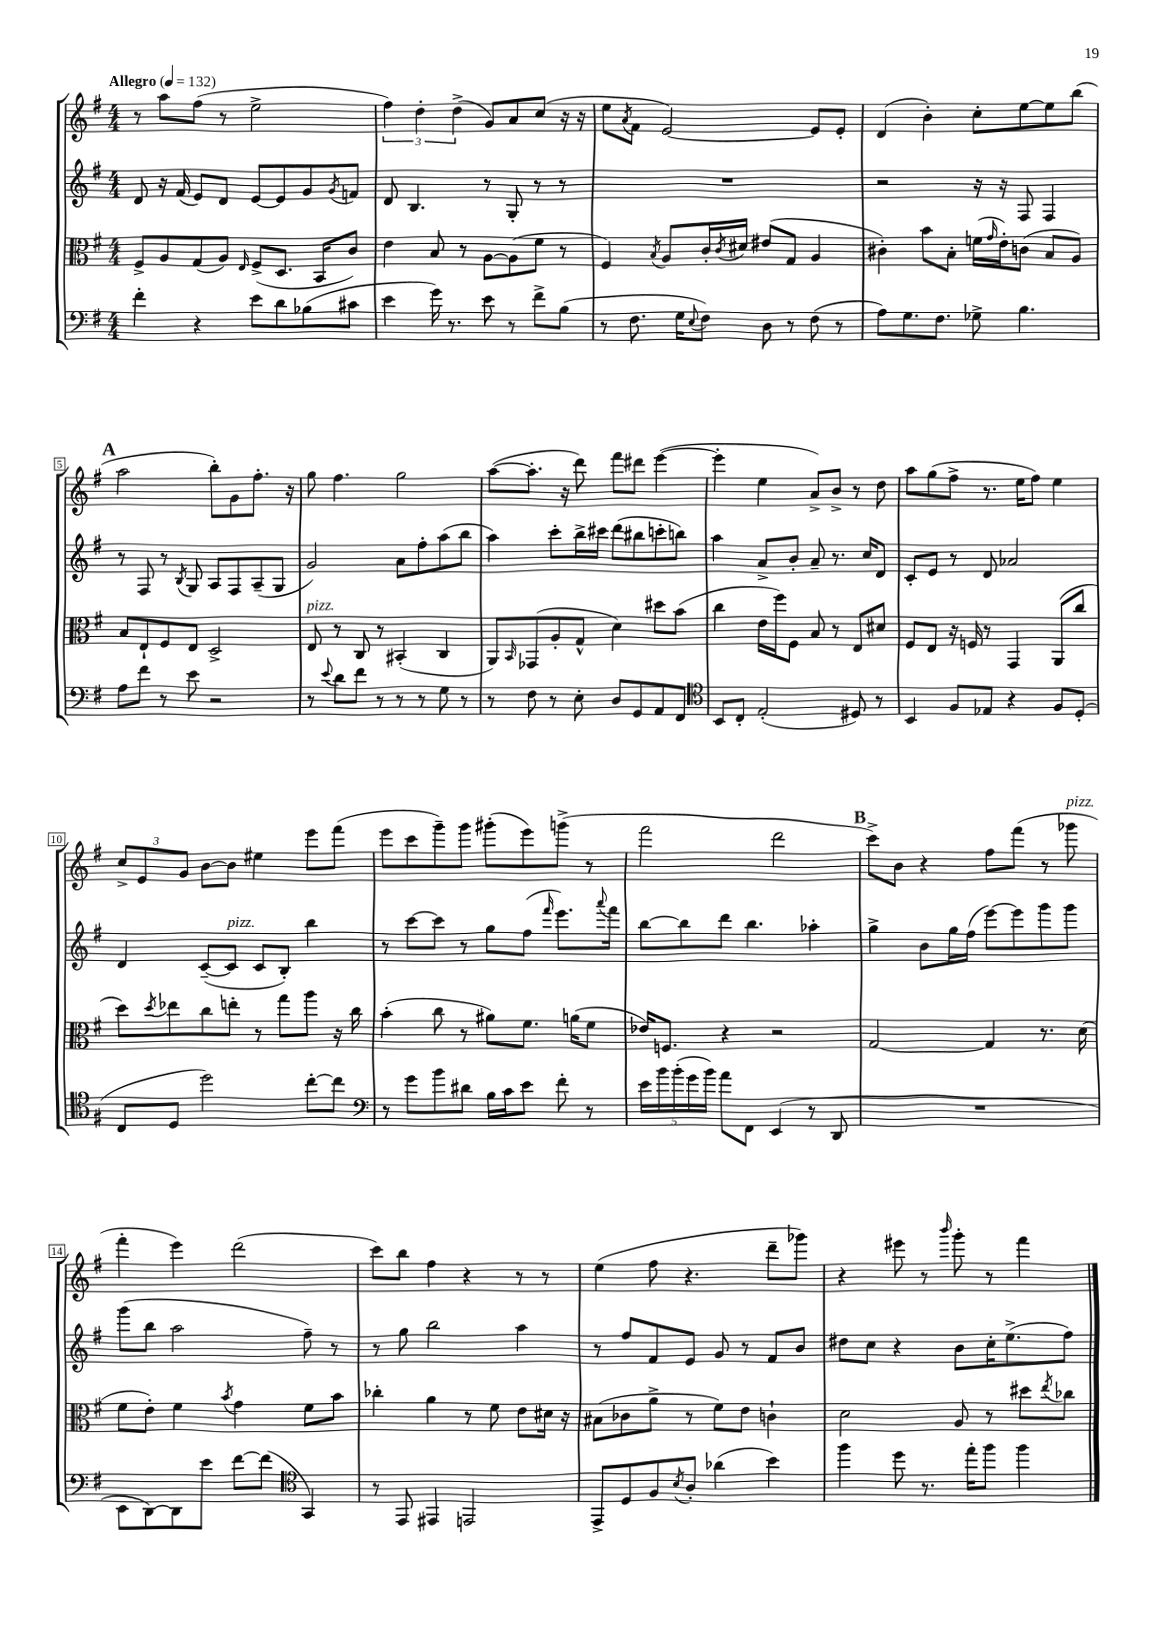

**kern	**kern	**kern	**kern
*staff4	*staff3	*staff2	*staff1
*clefF4	*clefC3	*clefG2	*clefG2
*k[f#]	*k[f#]	*k[f#]	*k[f#]
*M4/4	*M4/4	*M4/4	*M4/4
*MM132	*MM132	*MM132	*MM132
4f#'\	8F#^/L	8d/	8r
.	8A/	16r	8aa\L
.	.	(16f#/	.
4r	(8G/	8e/L)	(8ff#\J
.	8A/J)	8d/J	8r
.	16qqE/	.	.
8e\L	(8F#^/L	[8e/L	2ee^\
8d\	8.D/J	8e/]	.
(8B-\	.	8g/	.
.	16BB/LK	.	.
.	.	8qg/	.
8c#\J	8c/J)	8f/J	.
=	=	=	=
4e\	4e\	8d/	6ff#\)
.	.	4.B/	.
.	.	.	6dd'\
16g\)	8B/	.	.
8.r	.	.	.
.	.	.	(6dd^\
.	8r	.	.
8e\	[8A\L	8r	8g/L)
8r	(8A\]	8G'/	8a/
8f#^\L	8f#\J	8r	(8cc/J
(8B\J	8r	8r	16r
.	.	.	16r
=	=	=	=
8r	4F#/)	1r	8ee\L
.	.	.	8qa/
8.F#\	.	.	8f#\J
.	8qB/	.	.
.	8A/L	.	[2e/)
16G\LK	.	.	.
8qqE/	.	.	.
8F#\J)	16c'/L	.	.
.	8qc/	.	.
.	16d#/JJ	.	.
8D\	(8e#/L	.	.
8r	8G/J	.	.
(8F#\	4A/	.	8e/]L
8r	.	.	8e'/J
=	=	=	=
8A\L)	4c#'\)	2r	(4d/
8.G\	.	.	.
.	8b\L	.	4b'\)
8.F#\J	.	.	.
.	8B'\J	.	.
8G-^\	(16f\LL	16r	8cc'\L
.	16qqg/	.	.
.	16e'\J)	16r	.
4.B\	(8c\J	8F#/	[8ee\
.	8B/L	4F#/	8ee\]
.	8A/J)	.	(8bb\J
=	=	=	=
8A\L	8B/L	8r	2aa\
8f#\J	8E`/	8F#/	.
8r	8F#/	8r	.
.	.	8qB/	.
8e\	8E/J	8G/	.
2r	2D^/	8A/L	8bb'\L)
.	.	8F#/	8g\
.	.	(8A~/	8.ff#'\J
.	.	8G/J	.
.	.	.	16r
=	=	=	=
8r	8E/	2g/)	8gg\
8qqe/	.	.	.
8d\L	8r	.	4.ff#\
8f#\J	8C/	.	.
8r	8r	.	.
8r	(4BB#'/	8a\L	2gg\
8r	.	8ff#'\	.
8G\	4C/	(8aa\	.
8r	.	8bb\J	.
=	=	=	=
8r	8AA/L)	4aa\)	([8aa\L
.	16qqBB/	.	.
8F#\	(8GG-/	.	8.aa'\]J
8r	8A'/	8ccc'\L	.
.	.	.	16r
8E'\	8G^^/J	16bb^\L	8ddd\)
.	.	16ccc#\JJ	.
8D/L	4d\)	(8ddd\L	8fff#\L
8GG/	.	8bb#\	8ddd#\J
8AA/	8dd#\L	8ccc'\	([4eee\
8FF#/J	(8b\J	8bb\J)	.
=	=	=	=
*clefC4	*	*	*
8BB/L	4cc\	4aa\	4eee'\]
8C'/J	.	.	.
(2E'/	16e\LL	8a^/L	4ee\
.	16ff#\J)	.	.
.	8F#\J	8b'/J	.
.	8B/	8a~/	8a^/L)
.	8r	8.r	8b^/J
8D#/)	8E/L	.	8r
.	.	16cc/LK	.
8r	8d#/J	8d/J	8dd\
=	=	=	=
4BB/	8F#/L	8c'/L	8aa\L
.	8E/J	8e/J	(8gg\
8F#/L	16r	8r	8ff#^\J
.	16F/	.	.
8E-/J	8r	8d/	8.r
4r	4GG/	2a-/	.
.	.	.	16ee\LK
.	.	.	8ff#\J)
8F#/L	(8AA/L	.	4ee\
(8D'/J	8cc/J	.	.
=	=	=	=
8C/L	8dd\L)	4d/	12cc^/L
.	.	.	12e/
.	8qdd/	.	.
8D/J	8ee-\	.	.
.	.	.	12g/J
2dd\)	8cc\	([8c~/L	[8b\L
.	8ee'\J	8c/]J	8b\]J
.	8r	8c/L	4ee#\
.	8gg\L	8B'/J)	.
[8cc'\L	8aa\J	4bb\	8eee\L
8cc\]J	16r	.	(8fff#\J
.	16cc\	.	.
=	=	=	=
*clefF4	*	*	*
8r	(4b'\	8r	8eee\L
8g\L	.	[8ccc\L	8ccc\
8b\	8cc\	8ccc\]J	8ggg~\)
8d#\J	8r	8r	8ggg\J
16B\LL	8a#\L)	8gg\L	(8ggg#'\L
16c\J	.	.	.
8e\J	8.f#\J	(8ff#\J	8eee\)
.	.	16qqfff#/	.
8f#'\	.	8.eee\L)	(8ggg^\J
.	(16a\LK	.	.
8r	8f#\J	.	8r
.	.	8qqaaa/	.
.	.	16fff#\Jk	.
=	=	=	=
20e\LL	16e-/LK)	[8bb\L	2fff#\
20b\	.	.	.
.	8.F/J	.	.
(20b'\	.	.	.
.	.	8bb\]	.
20g\	.	.	.
20b\JJ)	.	.	.
8a\L	4r	8ddd\J	.
8FF#\J	.	4.bb\	.
(4EE/	2r	.	2ddd\
8r	.	4aa-'\	.
8DD/	.	.	.
=	=	=	=
1r	[2G/	4gg^\	8ccc^\L)
.	.	.	8b\J
.	.	8b\L	4r
.	.	16gg\L	.
.	.	(16ff#\JJ	.
.	4G/]	[8eee\L)	8ff#\L
.	.	8eee\]	(8fff#\J
.	8.r	8ggg\	8r
.	.	8ggg\J	8ggg-\
.	(16d\	.	.
=	=	=	=
8EE\L	8f#\L	(8ggg\L	4fff#'\
[8DD\)	8e'\J)	8bb\J	.
8DD\]	4f#\	2aa\	4eee\)
8e\J	.	.	.
.	8qb/	.	.
[8f#\L	4g\	.	(2ddd\
(8f#\]J	.	.	.
*clefC4	*	*	*
4GG/)	8f#\L	8ff#~\)	.
.	8b\J	8r	.
=	=	=	=
8r	4cc-'\	8r	8ccc\L)
8EE/	.	8gg\	8bb\J
4EE#/	4a\	2bb\	4ff#\
2EE/	8r	.	4r
.	8f#\	.	.
.	8e\L	4aa\	8r
.	16d#\Jk	.	8r
.	16r	.	.
=	=	=	=
8EE^/L	(8B#\L	8r	(4ee\
8D/	8c-\	8ff#/L	.
8F#/	8a^\J	8f#/	8ff#\
8qB/	.	.	.
8A'/J	8r	8e/J	4.r
(4a-\	8f#\L)	8g/	.
.	8e\J	8r	.
4b\)	4c`\	8f#/L	8ddd~\L
.	.	8b/J	8ggg-\J)
=	=	=	=
4ff#\	2d\	8dd#\L	4r
.	.	8cc\J	.
8dd\	.	4r	8eee#\
8.r	.	.	8r
.	.	.	16qqbbb/
.	8A/	8b\L	8ggg'\
16ee'\LK	.	.	.
8ff#\J	8r	16cc'\K	8r
.	.	(8.ee^\	.
4ff#\	8dd#\L	.	4fff#\
.	8qee/	.	.
.	8cc-\J	8ff#\J)	.
==	==	==	==
*-	*-	*-	*-
